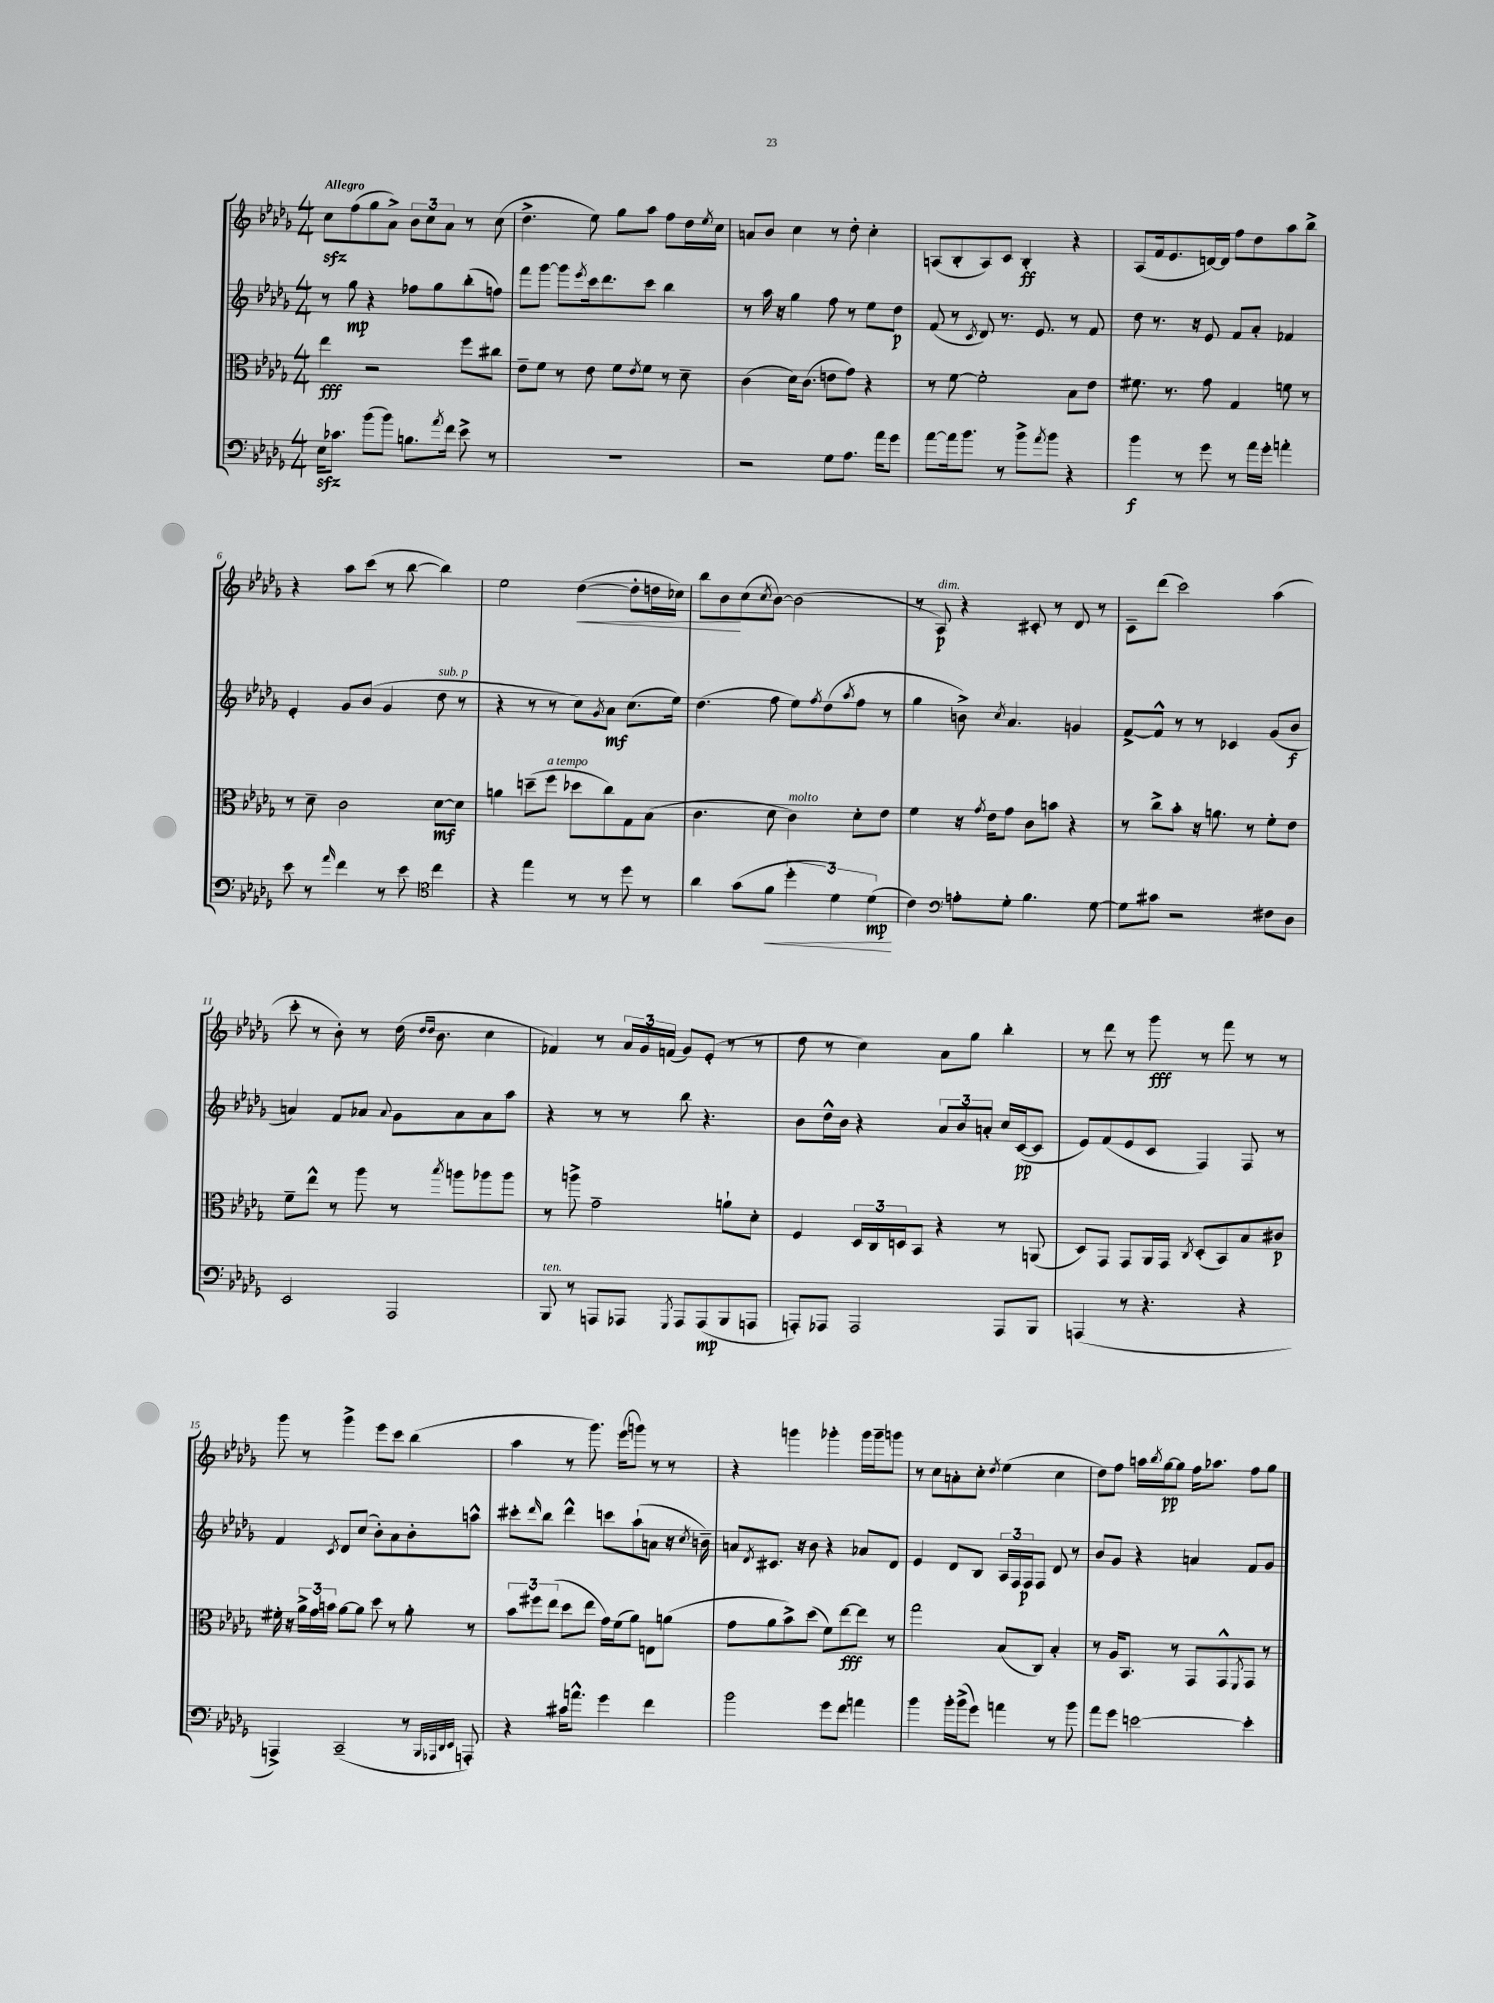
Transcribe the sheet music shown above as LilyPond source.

<<
\new StaffGroup <<
\new Staff = "s0" {
    \clef treble \key des \major \numericTimeSignature \time 4/4 \tempo "Allegro"
    c''8\sfz f''8( ges''8 aes'8->) \tuplet 3/2 { bes'8 c''8 aes'8 } r8 c''8( |
    des''4.-> ees''8) ges''8 aes''8 f''8 des''16 \acciaccatura { ees''8 } c''16 |
    a'8 bes'8 c''4 r8 des''8-. c''4-. |
    a8( bes8-. a8) c'8 bes4-.\ff r4 |
    aes8( f'16 ees'8. d'16~) d'16 f''8 des''8 aes''8 bes''8-> |
    r4 aes''8 c'''8( r8 bes''8~ bes''4) |
    ees''2 des''4~\<( des''8-. d''16 ces''16) |
    bes''8 bes'8\! c''8( \acciaccatura { c''8 } bes'8~) bes'2( |
    r8 aes8\p^\markup { \italic "dim." }) r4 cis'8-. r8 des'8 r8 |
    c'8-- des'''8( c'''2) aes''4( |
    c'''8-. r8 bes'8-.) r8 des''16( \grace { des''16 des''16 } bes'8. c''4 |
    fes'4) r8 \tuplet 3/2 { aes'16 ges'16 f'16( } ges'8) ees'8-.( r8 r8 |
    des''8 r8 c''4) aes'8 ges''8 bes''4-. |
    r8 des'''8 r8 ges'''8\fff r8 f'''8 r8 r8 |
    ges'''8 r8 ges'''4-> ees'''8 c'''8 bes''4( |
    aes''4 r8 ges'''8.) ees'''16( g'''8) r8 r8 |
    r4 g'''4 ges'''4-. ges'''16 ges'''16-- g'''8 |
    r8 c''8 a'8-. c''8-. \acciaccatura { des''8 } ees''4( c''4 |
    des''8) f''8 a''16 \acciaccatura { bes''8 } ges''16~\pp ges''8 f''16 aes''8. f''8 ges''8 \bar "|." |
}
\new Staff = "s1" {
    \clef treble \key des \major \numericTimeSignature \time 4/4
    r8 ges''8\mp r4 fes''8 ges''8 bes''8-.( f''8) |
    f'''8 ges'''8~ ges'''8 \acciaccatura { ees'''8 } c'''16 des'''8. c'''8 bes''4 |
    r8 aes''16 r16 ges''4 f''8 r8 ees''8 des''8\p |
    f'8( r8 \acciaccatura { c'8 } des'8) r8. ees'8. r8 f'8 |
    des''8 r8. r16 ees'8 f'8 aes'8-. fes'4 |
    ees'4-. ges'8 bes'8( ges'4 des''8^\markup { \italic "sub. p" } r8 |
    r4 r8 r8 c''8) \acciaccatura { ges'8 } aes'8\mf c''8.( ees''16) |
    des''4.( f''8 ees''8) \acciaccatura { f''8 } des''8( \acciaccatura { aes''8 } f''8 r8 |
    ges''4 b'8->) \acciaccatura { c''8 } aes'4. g'4 |
    f'8~-> f'8-^ r8 r8 ces'4 ges'8( bes'8\f |
    a'4) f'8 aes'8 \appoggiatura { aes'8 } ges'8 aes'8 aes'8 aes''8 |
    r4 r8 r8 bes''8 r4. |
    bes'8 des''16-^ bes'16 r4 \tuplet 3/2 { aes'8 bes'8 a'8-. } c''16 c'16~\pp( c'8 |
    ees'8) f'8( ees'8 c'8 f4) f8 r8 |
    f'4 \acciaccatura { c'8 } des'8 c''8( bes'8-.) aes'8 bes'8-. a''8-^ |
    cis'''8-. \grace { des'''16 } bes''8 des'''4-^ c'''8 aes''8-!( a'8 r16 \acciaccatura { c''8 } b'16--) |
    a'8 \acciaccatura { des'8 } cis'8. r16 bes'8 r4 aes'8 des'8 |
    ees'4 des'8 bes8 \tuplet 3/2 { aes16 f16 f16\p } f8 des'8 r8 |
    bes'8 ges'8 r4 a'4 f'8 ges'8 \bar "|." |
}
\new Staff = "s2" {
    \clef alto \key des \major \numericTimeSignature \time 4/4
    ees''4\fff r2 f''8 cis''8 |
    ees'8-- f'8 r8 ees'8 f'8 \acciaccatura { ees'8 } f'8 r8 des'8-- |
    c'4( des'16) c'8.( e'8 ges'8) r4 |
    r8 f'8~ f'2-. bes8 ees'8 |
    fis'8. r8. ges'8 ges4 f'8 r8 |
    r8 des'8-- c'2 des'8~\mf des'8 |
    a'4 d''8--( f''8^\markup { \italic "a tempo" } des''8 c''8) ges8 bes8( |
    c'4. des'8 c'4^\markup { \italic "molto" }) des'8-. ees'8 |
    f'4 r16 \acciaccatura { ges'8 } ees'16 ges'8 c'8 b'8 r4 |
    r8 c''8-> bes'8-. r16 a'8. r8 f'8-. ees'8 |
    f'8-- ees''8-^ r8 aes''8 r8 \acciaccatura { bes''8 } a''8 aes''8 aes''8 |
    r8 a''8-> ges'2-- a'8-! des'8-. |
    f4 \tuplet 3/2 { des16 c16 d16 } bes,8 r4 r8 a,8( |
    des8) ges,8 ges,8 aes,16 ges,16 \acciaccatura { c8 } des8-.( bes,8) bes8 cis'8\p |
    fis'16-. r16 \tuplet 3/2 { aes'16-> ges'16 b'16 } aes'8~ aes'8 des''8 r8 aes'8-. r8 |
    \tuplet 3/2 { bes'8 fis''8 ees''8( } des''8 ees''8 ges'16) f'16( aes'8) e8 a'8( |
    ges'8 aes'8 bes'8->) des''8( f'8) ees''8~\fff ees''8 r8 |
    ges''2 bes8( c8) bes4-. |
    r8 aes16 bes,8. r8 ges,8 ges,8-^ \acciaccatura { f,8 } ges,8 r8 \bar "|." |
}
\new Staff = "s3" {
    \clef bass \key des \major \numericTimeSignature \time 4/4
    ees16\sfz ces'8. bes'8( bes'8) b8. \acciaccatura { aes'8 } f'16 ees'8-> r8 |
    R1 |
    r2 ges8 aes8. aes'16 ges'8 |
    aes'8~ aes'16 bes'8. r8 bes'8-> \acciaccatura { aes'8 } bes'8 r4 |
    bes'4\f r8 ges'8 r8 aes'16 ges'16-. a'4-. |
    ees'8 r8 \grace { aes'16 } f'4 r8 ees'8 \clef tenor c''4 |
    r4 ees''4 r8 r8 des''8 r8 |
    aes'4 ges'8( f'8\< \tuplet 3/2 { des''4-. des'4) des'4\mp\!( } |
    c'4) \clef bass a8-. ges8-. bes4. ges8~ |
    ges8 cis'8 r2 fis8 des8 |
    ees,2 aes,,2 |
    bes,,8^\markup { \italic "ten." } r8 a,,8 aes,,8 \acciaccatura { ges,,8 } aes,,8 aes,,8\mp( bes,,8 a,,8 |
    a,,8-.) aes,,8 aes,,2 aes,,8 bes,,8 |
    a,,4( r8 r4. r4 |
    a,,4->) c,2--( r8 \grace { bes,,32 aes,,32 des,32 ees,32 } a,,8-.) |
    r4 cis'16 a'8.-^ ges'4 f'4 |
    bes'2 ges'8 f'8 a'4 |
    bes'4 bes'16-. bes'16->( ges'8) a'4 r8 bes'8 |
    aes'8 ges'8 e'2~ e'4-. \bar "|." |
}
>>
>>
